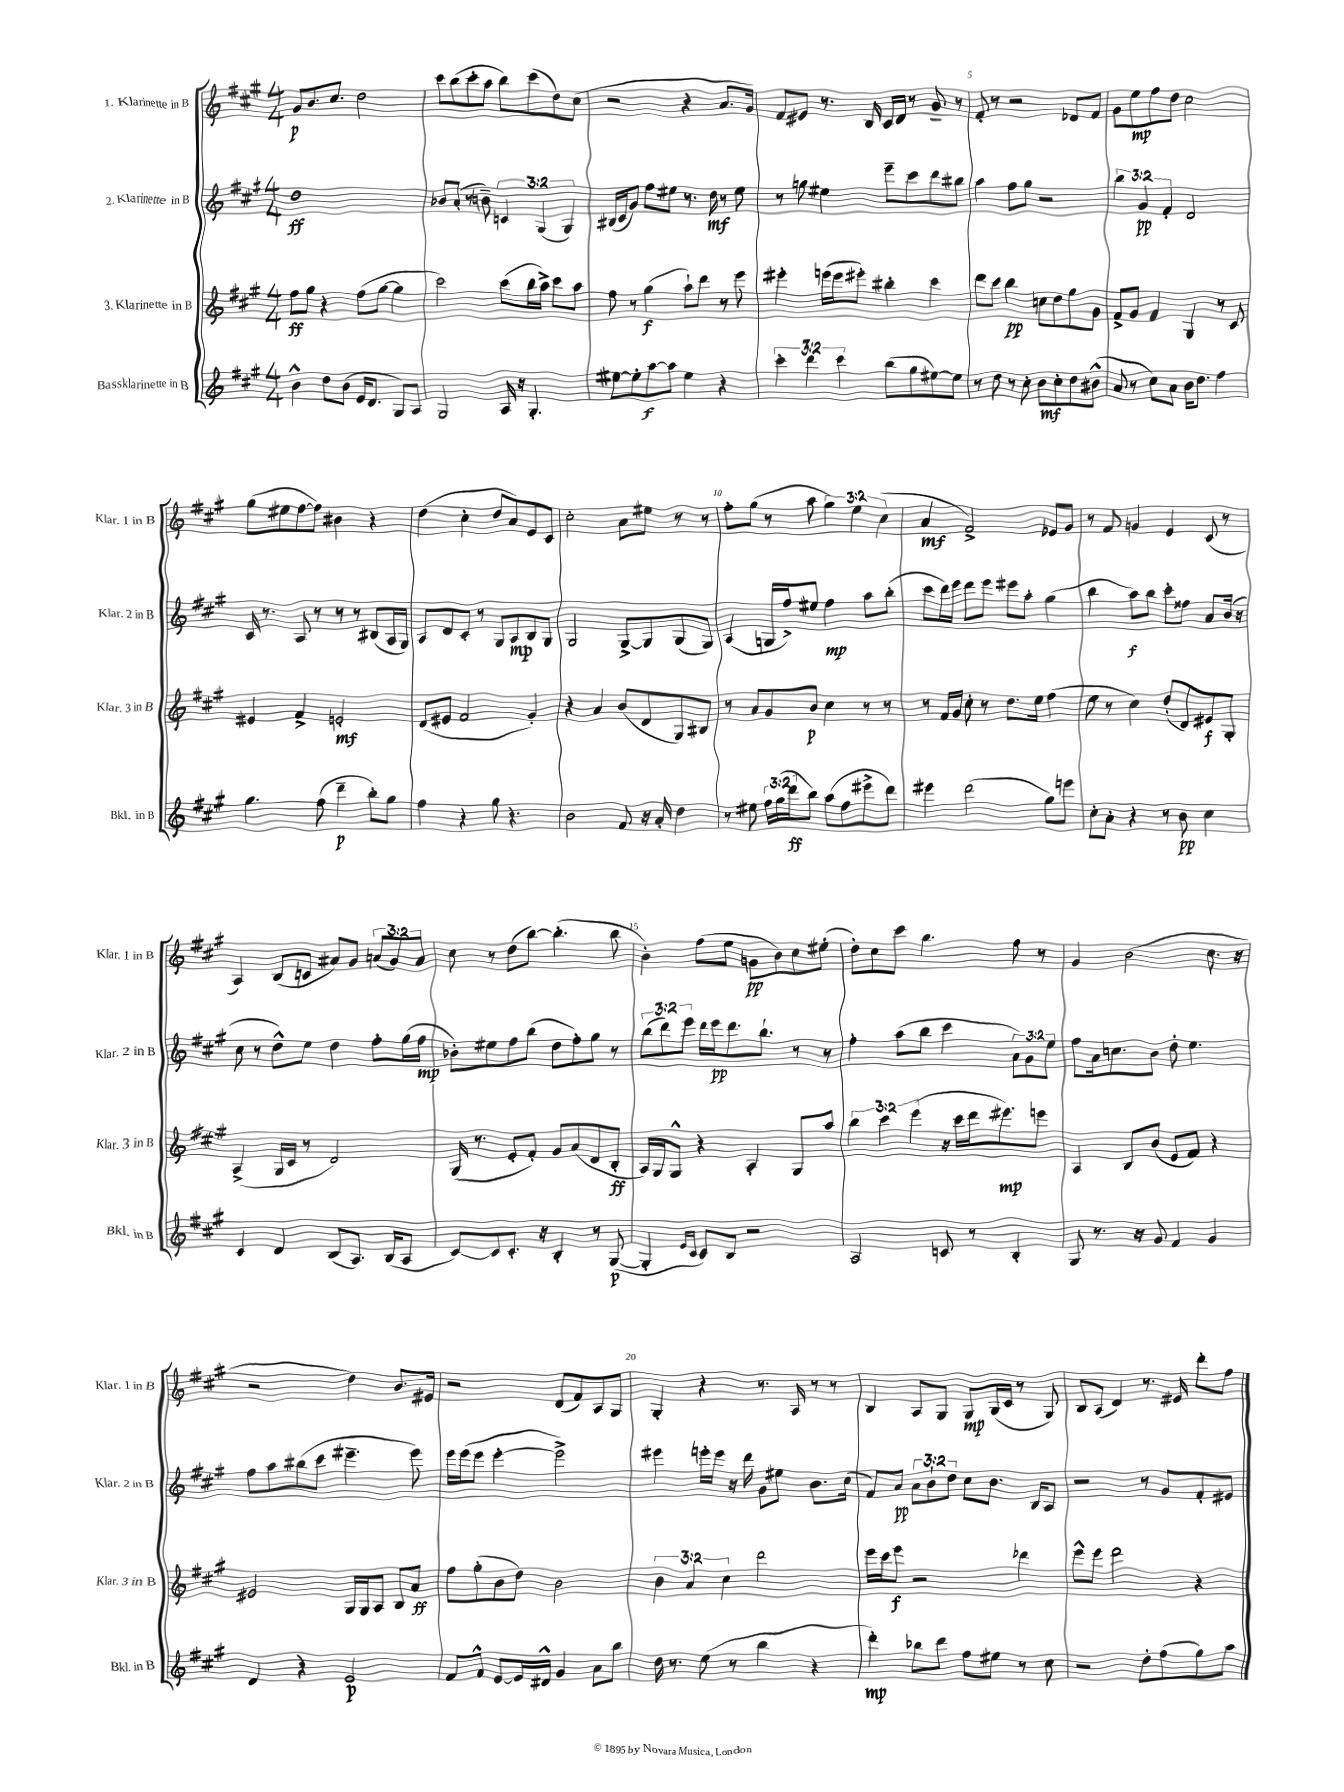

**kern	**kern	**kern	**kern
*staff4	*staff3	*staff2	*staff1
*clefG2	*clefG2	*clefG2	*clefG2
*k[f#c#g#]	*k[f#c#g#]	*k[f#c#g#]	*k[f#c#g#]
*M4/4	*M4/4	*M4/4	*M4/4
4b^^\	8ff#\L	1dd	8g#/L
.	8gg#\J	.	8.b/
8dd\L	4r	.	.
.	.	.	8.cc#/J
(8b\J	.	.	.
16e/LK	(8ff#\L	.	2dd\
8.d/J	.	.	.
.	[8gg#\J	.	.
8G#/L)	4gg#\]	.	.
8A/J	.	.	.
=	=	=	=
2G#/	2ccc#\)	8b-/L	8ccc#\L
.	.	(8a'/J	(8bb\
.	.	8r	8ccc#'\
.	.	8b~\)	8aa\J
16A/	(8ccc#\L	6c/	8bb\L)
16r	.	.	.
4.G#'/	16bb\L	.	(8ccc#\
.	.	(6G#/	.
.	16aa^\JJ)	.	.
.	8ccc#\L	.	8dd\)
.	.	6G#/)	.
.	8aa\J	.	(8cc#\J
=	=	=	=
[8ee#\L	8ff#\	(16B#/LL	2r
.	.	16c#/J	.
8ee#'\]	8r	8g#/J)	.
[8aa\	(4gg#\	8ff#\L	.
8aa\]J	.	8ee#\J	.
4ee#\	8aa`\L)	8.r	4r
.	8ddd\J	.	.
.	.	16dd\	.
4r	8r	8r	8.a/L
.	8eee\	8ee#\	.
.	.	.	16g#/Jk)
=	=	=	=
6ccc#'\	4eee#'\	8r	8f#/L
.	.	8gg\	8e#/J
6ddd\	.	.	.
.	(16eee\LL	4ee#\	8.r
.	16eee\J	.	.
6ccc#\	.	.	.
.	8eee#'\J)	.	.
.	.	.	16B/
(8bb\L	4bb#'\	8eee~\L	16c#/LL
.	.	.	16d/JJ
8gg#\	.	8ccc#\	8r
[8ee#\)	4ccc#\	8ddd\	8g#~/
8ee#\]J	.	8bb#\J	8r
=	=	=	=
8r	8ddd\L	4aa\	8f#'/
8dd\	8ccc#\J	.	8r
8r	4bb\	8ff#\L	2r
8cc#'\	.	8gg#\J	.
8b\L	8cc\L	2r	.
8cc#'\	8dd\	.	.
8dd\	8gg#\	.	8d-/L
(8b#^^\J	8g#\J	.	8f#/J
=	=	=	=
8a/	8f#^/L	6bb\	8g#\L
8r	8g#/J	.	8ee\
.	.	6g#/	.
8cc#\L)	4f#/	.	8ff#\
.	.	6f#'/	.
8a\J	.	.	8dd\J
16b\LK	4G#/	2d/	2cc#\
8.dd\J	.	.	.
4ff#\	8r	.	.
.	8c#/	.	.
=	=	=	=
4.gg#\	4e#/	16c#/	(8gg#\L
.	.	8.r	.
.	.	.	8ee#\
.	4f#^/	8A/	[8ff#\
(8ff#\	.	8r	8ff#\]J)
4ddd~\	2e'/	8r	4b#\
.	.	8r	.
8bb'\L)	.	(8B#/L	4r
8gg#\J	.	16A/L	.
.	.	16G#/JJ)	.
=	=	=	=
4ff#\	(8d/L	8A/L	(4dd\
.	8e#/J	8d/	.
4r	2f#/	8c#'/J	4cc#'\
.	.	8r	.
8gg#\	.	8G#/L	8dd/L
4.r	.	8A/	8a/)
.	4g#'/)	8B/	8e/
.	.	8G#/J	8c#/J
=	=	=	=
2b\	4r	2G#/	2cc#'\
.	4a/	.	.
8f#/	(8b/L	[8G#^/L	8a\L
16r	8d/	8G#/]	8ee#\J
16a'/	.	.	.
4dd\	8G#/)	(8G#/	8r
.	8B#/J	8G#/J)	8r
=	=	=	=
8r	8r	(4A/	8ff#'\L
8ee#\	8a/L	.	(8gg#\J
24ff#\LL	8g#/	16G/LL	8r
(24gg#\	.	.	.
.	.	16ff#^/J)	.
24ddd\J	.	.	.
8bb\J)	8b/J	8ee#/J	8aa\
(8aa\L	4cc#\	4ff#\	6gg#\)
8ff#\	.	.	.
.	.	.	6ee\
8eee#^\	8r	8aa\L	.
.	.	.	(6cc#\
8ddd\J)	8r	(8bb'\J	.
=	=	=	=
4eee#\	8r	8ccc#\L	4a/
.	16f#/LL	16ddd\L)	.
.	16g#/JJ	16eee\JJ	.
(2ddd\	8cc#'\	8ddd\L	2f#^/)
.	8r	8eee\J	.
.	8.dd\L	8eee#\L	.
.	.	8aa'\J	.
.	16ee\Jk	.	.
8gg#\L)	(4ff#\	(4gg#\	8e-/L
8eee\J	.	.	8g#/J
=	=	=	=
8cc#'\L	8ee\	4bb\	8r
8a'\J	8r	.	8f#/
4r	4cc#\)	8aa\L)	4g/
.	.	8bb\J	.
8r	(8dd'/L	8ccc#'\L	4e/
8b\	8d/)	8ff##\J	.
4cc#\	8e#/	8a/L	(8c#/
.	8G#'/J	(16b/Jk	8r
.	.	16r	.
=	=	=	=
4c#/	(4A^/	8cc#\	4A/)
.	.	8r	.
4d/	16G#/LL	8dd^^\L)	(8B/L
.	16c#/JJ	.	.
.	8r	8ee\J	8c/J
(8B/L	2d/)	4dd\	8a#/L)
8.A/J)	.	.	8g#/J
.	.	8ff#'\L	(12a/L
(16B/LK	.	.	.
.	.	.	12g#/)
8A/J	.	(16gg#\L	.
.	.	.	12a/J
.	.	16ff#\JJ	.
=	=	=	=
[8c#/L)	(16G#/	8b-'\L)	8cc#\
.	8.r	.	.
8c#/]	.	8ee#\	8r
8.c#'/J	8e'/L	8ff#\	(8dd\L
.	8f#'/J)	(8bb\J	[8bb\J)
16r	.	.	.
4B'/	8g#/L	8dd\L	(4.bb'\]
.	(8a/	8ff#'\)	.
8r	8d/	8gg#\J	.
([8G#/	8B'/J	8r	8bb\
=	=	=	=
4G#'/]	16A/LL)	(12bb\L	4b'\)
.	16G#/J	.	.
.	.	12ddd\)	.
.	8G#^^/J	.	.
.	.	12eee\J	.
16qqe/LL	.	.	.
16qqc#/JJ	.	.	.
8c#/L)	4r	16ddd\LL	(8ff#\L
.	.	16eee\J	.
8B/J	.	8.ddd\	8ee\J
2r	4A'/	.	8g\L
.	.	8.bb`\J	.
.	.	.	8b\)
.	8G#/L	8r	8cc#\
.	8aa/J	8r	(8ee#'\J
=	=	=	=
2A/	6bb\	4ff#'\	8dd'\L)
.	.	.	8cc#\
.	6ccc#\	.	.
.	.	(8aa\L	8ccc#\J
.	(6eee\	.	.
.	.	8bb\J	4.bb\
8c/	16r	4ccc#\	.
.	16ccc#\LL	.	.
8r	16ddd\J	.	.
.	8.eee#\)	.	.
4B'/	.	12a\L)	8ff#\
.	.	12g#\	.
.	8eee\J	.	8r
.	.	12ee\J	.
=	=	=	=
8G#/	4A/	8ff#\L	4g#/
8.r	.	16a\k	.
.	.	8.cc\	.
.	8B/L	.	(2b\
16r	.	.	.
8g#/	(8b/J	8b\J	.
4f#/	8e/L	8dd'\	.
.	8f#/J)	4.ee\	.
4g#/	4r	.	8.cc#\
.	.	.	16r
=	=	=	=
4d/	2e#/	8ff#\L	2r
.	.	8aa\	.
4r	.	(8bb#\	.
.	.	8ccc#\J	.
2e/	16G#/LL	4.eee#~\	4dd\)
.	16G#/J	.	.
.	8A/J	.	.
.	8B/L	.	8.b/L
.	8a/J	8eee#\)	.
.	.	.	16e#/Jk
=	=	=	=
8f#/L	8ff#\L	16eee\LL	2r
.	.	(16eee\J	.
8f#^^/J	(8gg#'\	8eee\J	.
[8e/L	8b\	[4eee'\	.
16e/]L	8dd\J)	.	.
16d#^^/JJ	.	.	.
4g#/	2b\	2eee^\])	(8d/L
.	.	.	8f#/)
8a\L	.	.	8A/
8bb\J	.	.	8G#/J
=	=	=	=
16dd\	6b\	4eee#\	4G#'/
8.r	.	.	.
.	6a/	.	.
(8ee\	.	16eee'\LL	4r
.	.	16eee\JJ	.
.	6cc#\	.	.
8r	.	16r	.
.	.	16ddd\	.
4bb\	2ddd\	8g#\L	8.r
.	.	8ee#\J	.
.	.	.	16A/
4r	.	8.b\L	8r
.	.	.	8r
.	.	(16cc#\Jk	.
=	=	=	=
4ddd'\)	16eee\LL	8f#/L)	4B/
.	16ccc#\J	.	.
.	8eee\J	8a/J	.
8bb-\L	2r	12a\L	8A/L
.	.	12b`\	.
8ddd\J	.	.	8G#/J
.	.	12dd\J	.
8ff#\L	.	8cc#\L	8G#/L
8ee#\J	.	8.b\J	(16G#/L
.	.	.	16c#/JJ
8r	4ddd-\	.	8r
.	.	16B/LK	.
8cc#\	.	8A/J	8G#/)
=	=	=	=
2r	8eee^^\L	2r	8B/L
.	8eee\J	.	(8A/J
.	2ddd\	.	4d/)
8dd'\L	.	8r	8.r
(8ff#\	.	8g#/L	.
.	.	.	16e#/
8gg#\)	4r	8f#'/	8ddd'\L
8aa\J	.	8e#/J	8ff#\J
==	==	==	==
*-	*-	*-	*-
